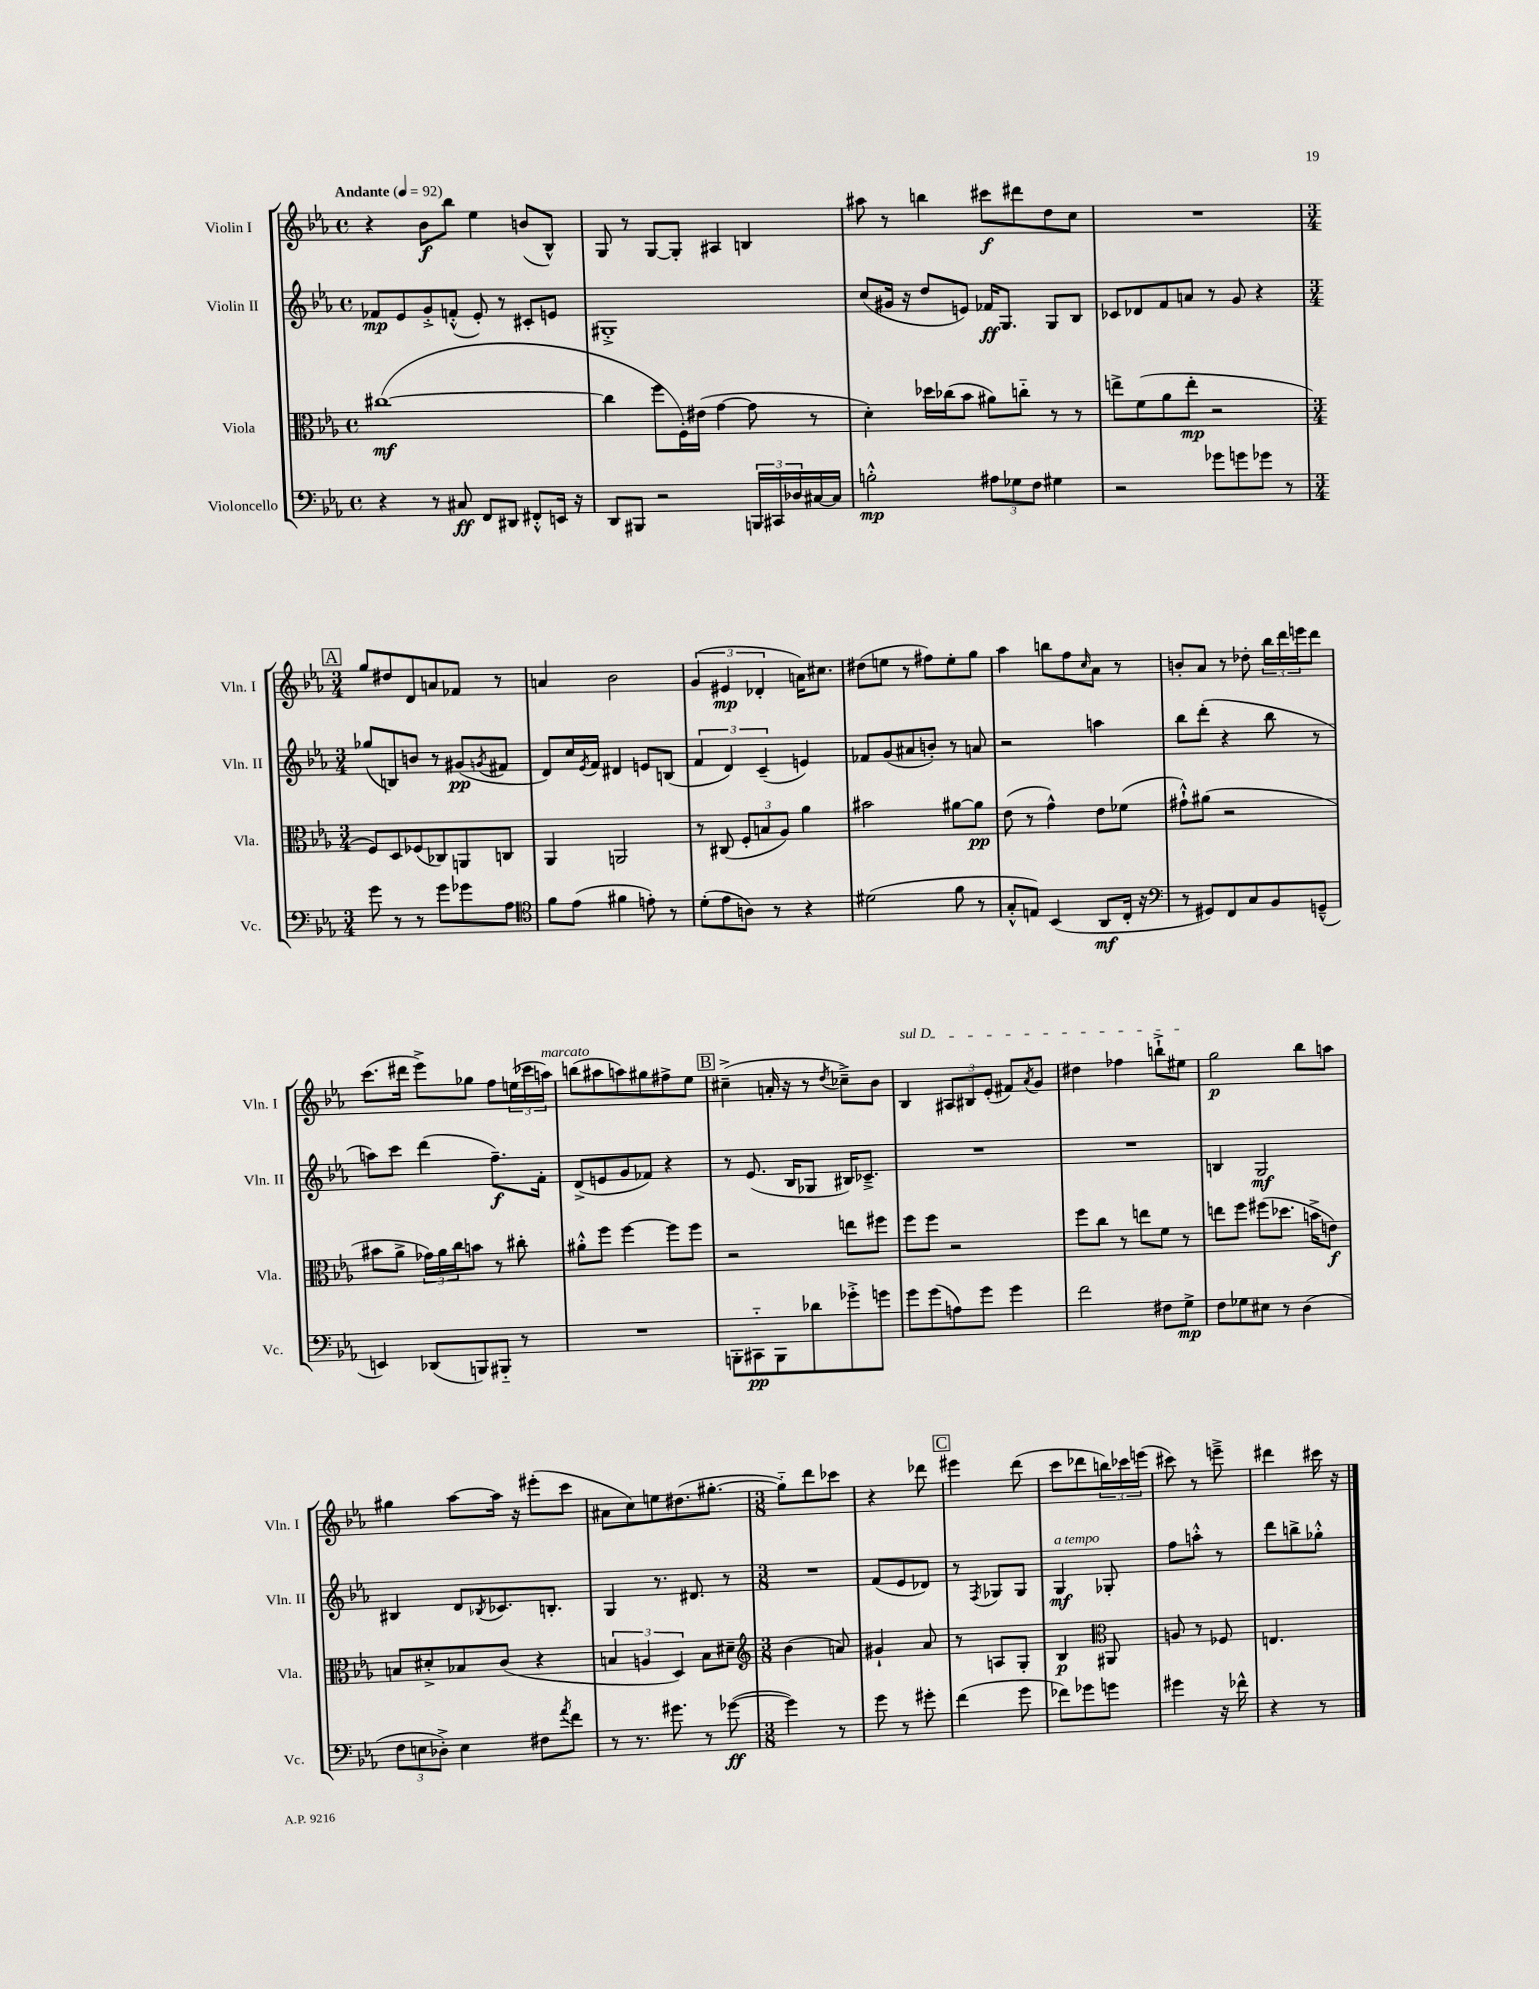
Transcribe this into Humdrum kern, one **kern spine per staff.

**kern	**kern	**kern	**kern
*staff4	*staff3	*staff2	*staff1
*clefF4	*clefC3	*clefG2	*clefG2
*k[b-e-a-]	*k[b-e-a-]	*k[b-e-a-]	*k[b-e-a-]
*M4/4	*M4/4	*M4/4	*M4/4
*met(c)	*met(c)	*met(c)	*met(c)
*MM92	*MM92	*MM92	*MM92
4r	([1cc#	8f-	4r
.	.	8e-	.
8r	.	8g'^	8b-
8C#	.	(8f'^^	8bb-
8FF	.	8e-')	4ee-
8DD#	.	8r	.
8FF#'^^	.	8c#'	(8b
16EE	.	8e	8B-^^)
16r	.	.	.
=	=	=	=
8DD	4cc#]	1G#'^	8G
8BBB#	.	.	8r
2r	8ff	.	[8G
.	16F')	.	8G']
.	(16e#	.	.
.	[4g	.	4A#
24BBB	8g]	.	4B
24CC#	.	.	.
24D-	.	.	.
[16C#	8r	.	.
16C#]	.	.	.
=	=	=	=
2B'^^	4d')	(8cc	8aa#
.	.	16g#	8r
.	.	16r	.
.	16dd-	8dd	4bb
.	(16cc-	.	.
.	8b-	8e)	.
12A#	8a#)	16f-	8ccc#
.	.	8.G	.
12G-	.	.	.
.	8cc'~	.	8ddd#
12F	.	.	.
4G#	8r	8G	8dd
.	8r	8B-	8cc
=	=	=	=
2r	8ee^	8c-	1r
.	(8f	8d-	.
.	8a-	8f	.
.	8ee'	8a	.
8g-	2r	8r	.
8g	.	8g	.
8g-	.	4r	.
8r	.	.	.
=	=	=	=
*M3/4	*M3/4	*M3/4	*M3/4
8g	8F)	(8gg-	8gg
8r	8D	8B)	8dd#
8r	(8F-	8b	8d
8g	8C-)	8r	8a
8g-	8AA	(8g#	8f-
.	.	8qg	.
8A-	8C	8f#	8r
=	=	=	=
*clefC4	*	*	*
8f	4AA-	8d)	4a
(8e-	.	16cc	.
.	.	8qe-	.
.	.	16f	.
4f#	2AA	4d#	2b-
8e')	.	8e	.
8r	.	(8B	.
=	=	=	=
(8d'	8r	6f	(6g
8e-	(8C#	.	.
.	.	6d)	6e#
8A)	12F'	.	.
.	12B	(6c~	6d-'
8r	.	.	.
.	12A-)	.	.
4r	4a-	4e)	16a)
.	.	.	8.cc#
=	=	=	=
(2d#	2b#	8f-	(8dd#
.	.	(8g	8ee
.	.	8a#	8r
.	.	8b')	8ff#)
8f	[8a#	8r	8ee'
8r	8a#]	8a	8gg
=	=	=	=
8G'^^	(8e-	2r	4aa-
8E)	8r	.	.
(4BB-	4g^^)	.	8bb
.	.	.	8ff
.	.	.	16qqcc
8AA-	8e-	4aa	8a-
16C'	(8f-	.	8r
16r	.	.	.
=	=	=	=
*clefF4	*	*	*
8r	8g#`^^)	8bb-	8b'
8GG#)	(8a#	(8ddd'	8a-
8FF	2r	4r	8r
8C	.	.	8dd-'
8BB-	.	8bb-	24bb-
.	.	.	24ddd
.	.	.	24eee
(8GG~^^	.	8r	8ddd
=	=	=	=
4EE)	8b#	8aa)	(8.ccc
.	8a-^	8ccc	.
.	.	.	16ddd#
(8DD-	24g-)	(4ddd	8eee-^)
.	24a-	.	.
.	24cc	.	.
8BBB)	8b	.	8gg-
8BBB#'~	8r	8.ff~)	8ff
8r	8cc#'	.	(24ee
.	.	.	24ccc-
.	.	16f'	.
.	.	.	24aa)
=	=	=	=
2.r	8a#'^^	(8d^	(8bb
.	8ff	8e	8aa#
.	[4ff	8g	8aa)
.	.	8f-)	8gg#
.	8ff]	4r	8ff#^
.	8ff	.	8ee-
=	=	=	=
8BBB'	2r	8r	(4cc#~^
8CC#'~	.	(8.e-	.
8BBB	.	.	16a'
.	.	16B-	16r
8d-	.	8G-	8r
.	.	.	8qdd
8g-'^	8ee	16B#)	8cc-~^)
.	.	8.c-~^	.
8g	8ff#	.	8b-
=	=	=	=
8g	8ff	2.r	4B-
(8g	8ff	.	.
8A)	2r	.	12A#
.	.	.	12B#
8g	.	.	.
.	.	.	(12e-'
4g	.	.	8f#)
.	.	.	8qa-
.	.	.	8g
=	=	=	=
2f	8ff	2.r	4dd#
.	8cc	.	.
.	8r	.	4ff-
.	8ee	.	.
8F#	8f	.	8bb`^
8G^	8r	.	8ee#
=	=	=	=
8F	8ee	4B	2gg
8G-	8ff	.	.
8E#	(8ff#	2G	.
8r	8.dd-	.	.
(4D	.	.	8bb-
.	16b^	.	.
.	8e)	.	8aa
=	=	=	=
12F	8B	4B#	4gg#
12E	.	.	.
.	8d#'^	.	.
12D-'^)	.	.	.
4E	8B-	8d	[8aa-
.	.	8qB-	.
.	(8c	8.c-	16aa-]
.	.	.	16r
8F#	4r	.	(8eee#'
.	.	8.B'	.
8qa-	.	.	.
8f	.	.	8ccc
=	=	=	=
8r	6B	4G	8a#
8.r	.	.	8cc)
.	6A	.	.
.	.	8.r	8ee
8.g#	.	.	.
.	6D)	.	.
.	.	.	(8.dd#
.	.	8.d#	.
8r	8B	.	.
.	.	.	[8.gg#'
([8g-	8d#~	8r	.
=	=	=	=
*	*clefG2	*	*
*M3/8	*M3/8	*M3/8	*M3/8
4g-])	(4b-	4.r	8gg#'~])
.	.	.	8ddd
8r	8a)	.	8ccc-
=	=	=	=
8g	4g#`	(8f	4r
8r	.	8e-	.
8g#'	8a-	8d-)	8ddd-
=	=	=	=
(4f	8r	8r	4eee#
.	.	8qF	.
.	8A	8G-	.
8g	8G'	8G-	(8ddd
=	=	=	=
8f-)	4B-	4G	8ccc
8g-	.	.	8ddd-
*	*clefC3	*	*
8g	8AA#	8G-'	24bb)
.	.	.	24ccc-
.	.	.	(24eee
=	=	=	=
4g#	8A	8ff	8ccc#)
.	8r	8aa'^^	8r
16r	8F-	8r	8eee~^
16f-^^	.	.	.
=	=	=	=
4r	4.E	8ddd	4ddd#
.	.	8bb^	.
8r	.	8gg-'^^	16ccc#
.	.	.	16r
==	==	==	==
*-	*-	*-	*-
